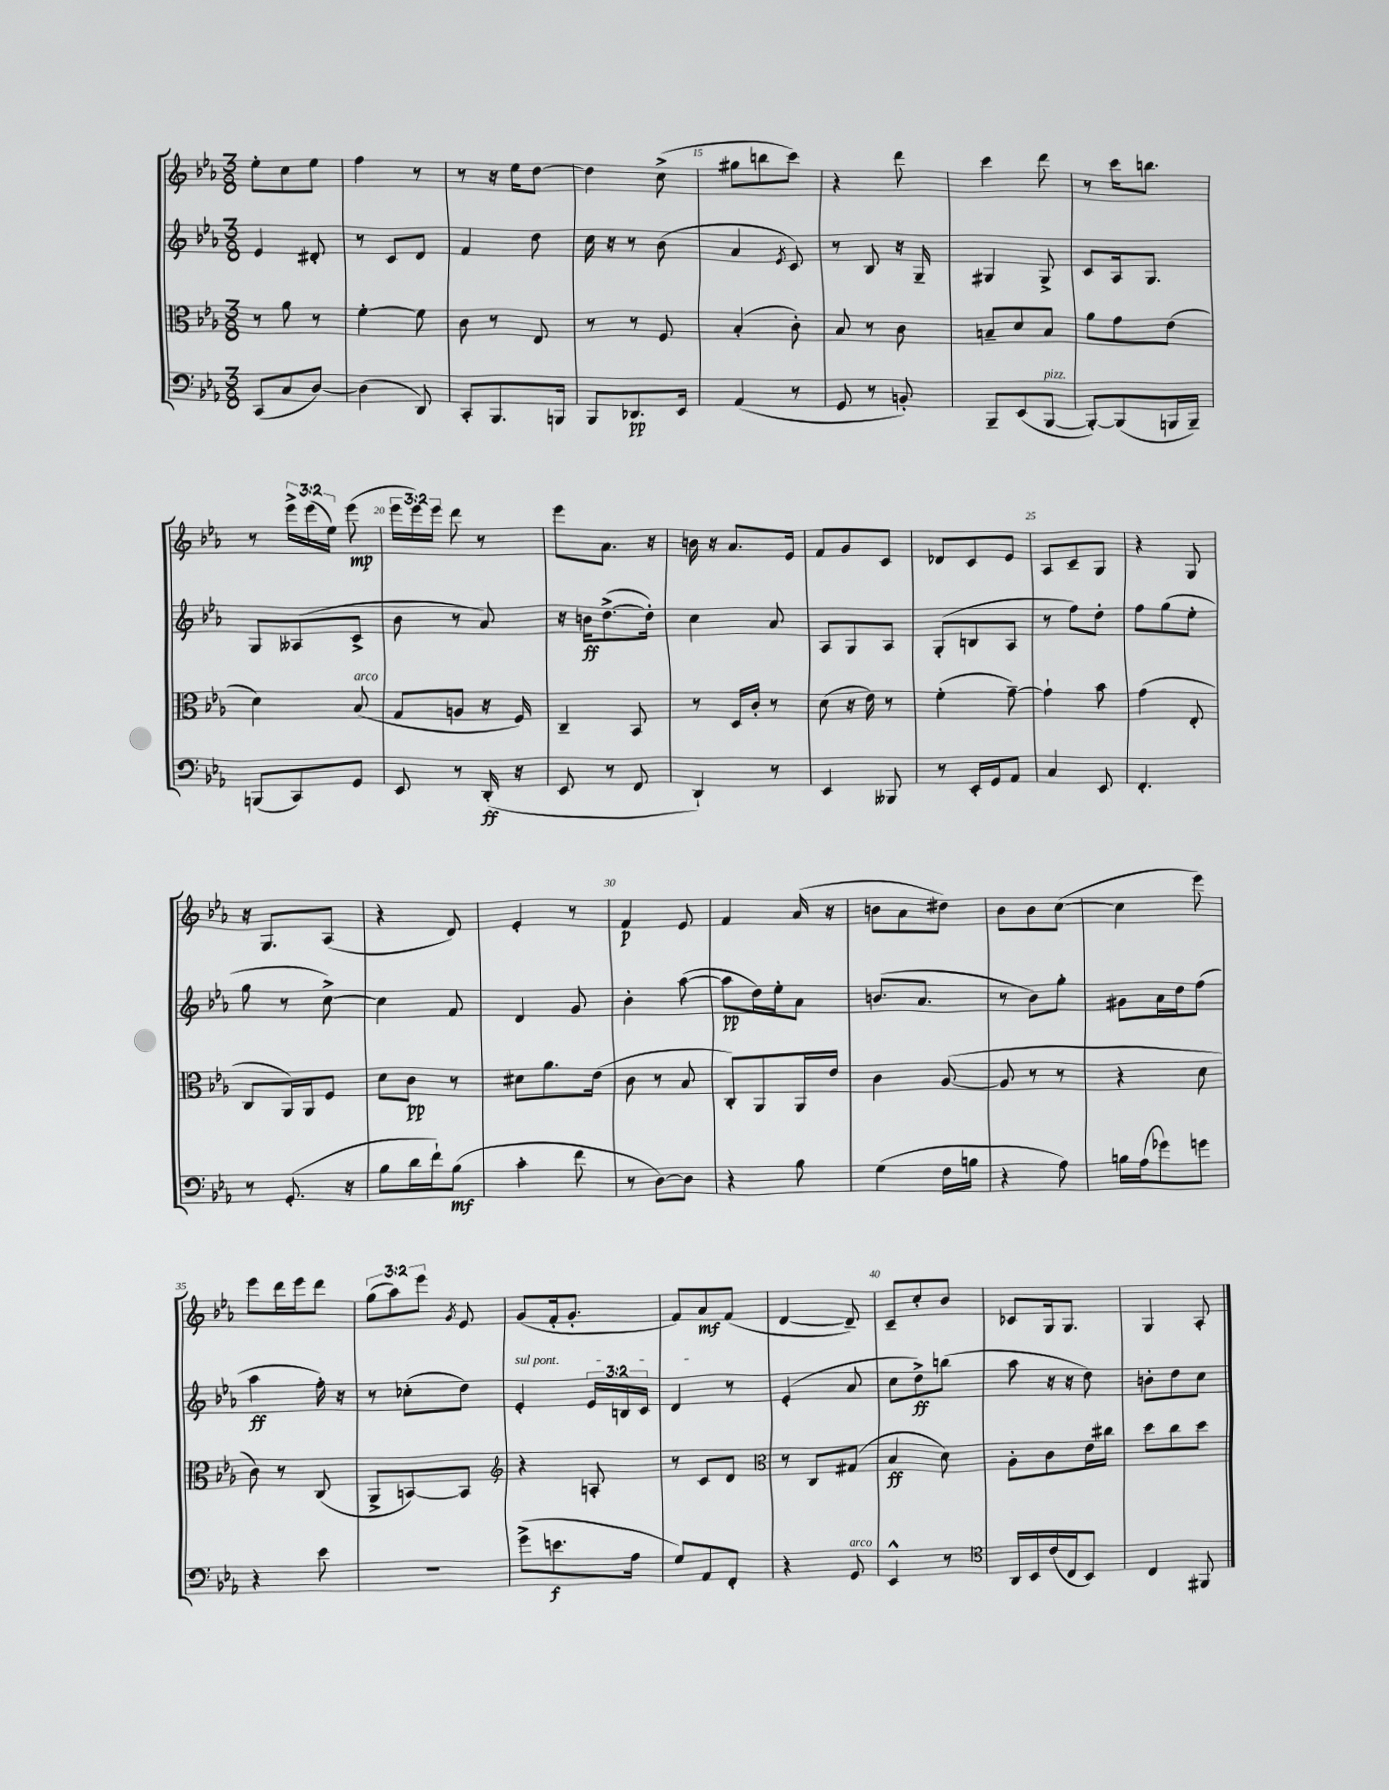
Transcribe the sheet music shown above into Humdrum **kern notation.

**kern	**dynam	**kern	**dynam	**kern	**dynam	**kern	**dynam
*part4	*part4	*part3	*part3	*part2	*part2	*part1	*part1
*staff4	*staff4	*staff3	*staff3	*staff2	*staff2	*staff1	*staff1
*clefF4	*	*clefC3	*	*clefG2	*	*clefG2	*
*k[b-e-a-]	*	*k[b-e-a-]	*	*k[b-e-a-]	*	*k[b-e-a-]	*
*M3/8	*	*M3/8	*	*M3/8	*	*M3/8	*
=11	=11	=11	=11	=11	=11	=11	=11
(8CC/L	.	8r	.	4e-/	.	8ee-'\L	.
8C/	.	8a-\	.	.	.	8cc\	.
[8D/J)	.	8r	.	8d#X'/	.	8ee-\J	.
=12	=12	=12	=12	=12	=12	=12	=12
(4D\]	.	[4f'\	.	8r	.	4ff\	.
.	.	.	.	8c/L	.	.	.
8DD/)	.	8f\]	.	8d/J	.	8r	.
=13	=13	=13	=13	=13	=13	=13	=13
8CC'/L	.	8c\	.	4f/	.	8r	.
8.BBB-/	.	8r	.	.	.	16r	.
.	.	.	.	.	.	16ee-\KL	.
.	.	8E-/	.	8dd\	.	[8dd\J	.
16BBBn/Jk	.	.	.	.	.	.	.
=14	=14	=14	=14	=14	=14	=14	=14
8BBB-/L	.	8r	.	16cc\	.	4dd\]	.
.	.	.	.	16r	.	.	.
8.DD-X/	pp	8r	.	8r	.	.	.
.	.	8F/	.	(8b-\	.	(8cc^\	.
16EE-/Jk	.	.	.	.	.	.	.
=15	=15	=15	=15	=15	=15	=15	=15
(4AA-/	.	(4B-'/	.	4a-/	.	8gg#X\L	.
.	.	.	.	.	.	8bbn\	.
.	.	.	.	8qe-/	.	.	.
8r	.	8c'\)	.	8c/)	.	8ccc\J)	.
=16	=16	=16	=16	=16	=16	=16	=16
8GG/	.	8B-/	.	8r	.	4r	.
8r	.	8r	.	8B-/	.	.	.
8BBn'/)	.	8c\	.	16r	.	8ddd\	.
.	.	.	.	16G~/	.	.	.
=17	=17	=17	=17	=17	=17	=17	=17
8BBB-~/L	.	8Bn~/L	.	4G#X/	.	4ccc\	.
(8EE-/	.	8d/	.	.	.	.	.
!LO:TX:a:i:t=pizz.	!	!	!	!	!	!	!
[8BBB-/J	.	8B/J	.	8G#^/	.	8ddd\	.
=18	=18	=18	=18	=18	=18	=18	=18
8BBB-'/L_)	.	8a-\L	.	8c/L	.	8r	.
(8BBB-/]	.	8g\	.	16A-/k	.	16ccc\KL	.
.	.	.	.	8.G/J	.	8.bbn\J	.
16BBBn/L	.	(8e-\J	.	.	.	.	.
16BBB~/JJ)	.	.	.	.	.	.	.
!!LO:LB:g=z
=19	=19	=19	=19	=19	=19	=19	=19
(8BBBn/L	.	4d\)	.	8G/L	.	8r	.
8CC/)	.	.	.	(8A--X/	.	24eee-^\LL	.
.	.	.	.	.	.	(24eee-\	.
.	.	.	.	.	.	24ee-\JJ)	.
!	!	!LO:TX:a:i:t=arco	!	!	!	!	!
8GG/J	.	(8B-/	.	8c^/J	.	(8eee-\	mp
=20	=20	=20	=20	=20	=20	=20	=20
8EE-/	.	8G/L	.	8b-\	.	24eee-\LL	.
.	.	.	.	.	.	24eee-\)	.
.	.	.	.	.	.	24eee-\JJ	.
8r	.	8An/J	.	8r	.	8ddd\	.
(16DD'/	ff	16r	.	8a-/)	.	8r	.
16r	.	16F/)	.	.	.	.	.
=21	=21	=21	=21	=21	=21	=21	=21
8EE-/	.	4C~/	.	16r	.	8eee-\L	.
.	.	.	.	16bn\KL	ff	.	.
8r	.	.	.	([8.dd^\	.	8.a-\J	.
8FF/	.	8BB-/	.	.	.	.	.
.	.	.	.	16dd'\Jk])	.	16r	.
=22	=22	=22	=22	=22	=22	=22	=22
4DD`/)	.	8r	.	4cc\	.	16bn\	.
.	.	.	.	.	.	16r	.
.	.	16D/LL	.	.	.	8.a-/L	.
.	.	16c'/JJ	.	.	.	.	.
8r	.	8r	.	8a-/	.	.	.
.	.	.	.	.	.	16e-/Jk	.
=23	=23	=23	=23	=23	=23	=23	=23
4EE-/	.	(8d\	.	8A-/L	.	8f/L	.
.	.	16r	.	8G/	.	8g/	.
.	.	16e-\)	.	.	.	.	.
8BBB--X/	.	8r	.	8A-/J	.	8c/J	.
=24	=24	=24	=24	=24	=24	=24	=24
8r	.	(4f'\	.	(8G'/L	.	8d-X/L	.
16EE-'/LL	.	.	.	8Bn/	.	8c/	.
16GG/J	.	.	.	.	.	.	.
8AA-/J	.	[8g~\)	.	8A-/J	.	8e-/J	.
=25	=25	=25	=25	=25	=25	=25	=25
4C/	.	4g`\]	.	8r	.	8A-/L	.
.	.	.	.	8ff\L)	.	8c~/	.
8EE-/	.	8b-\	.	8dd'\J	.	8G/J	.
=26	=26	=26	=26	=26	=26	=26	=26
4.FF'/	.	(4g\	.	8ff\L	.	4r	.
.	.	.	.	(8gg\	.	.	.
.	.	8E-'/	.	8ee-'\J	.	8G/	.
!!LO:LB:g=z
=27	=27	=27	=27	=27	=27	=27	=27
8r	.	8C/L	.	8gg\	.	16r	.
.	.	.	.	.	.	8.G/L	.
(8.GG'/	.	16AA-/L)	.	8r	.	.	.
.	.	16AA-/J	.	.	.	.	.
.	.	8F/J	.	[8cc^\)	.	(8A-/J	.
16r	.	.	.	.	.	.	.
=28	=28	=28	=28	=28	=28	=28	=28
8B-\L	.	8d\L	.	4cc\]	.	4r	.
16d\L	.	8c\J	pp	.	.	.	.
16f`\J)	.	.	.	.	.	.	.
(8B-\J	mf	8r	.	8f/	.	8d/)	.
=29	=29	=29	=29	=29	=29	=29	=29
4c'\	.	8d#X\L	.	4d/	.	4e-'/	.
.	.	8.a-\	.	.	.	.	.
8f\	.	.	.	8g/	.	8r	.
.	.	(16e-\Jk	.	.	.	.	.
=30	=30	=30	=30	=30	=30	=30	=30
8r	.	8c\	.	4b-'\	.	4f/	p
[8D\L)	.	8r	.	.	.	.	.
8D\J]	.	8B-/	.	([8aa-\	.	8e-/	.
=31	=31	=31	=31	=31	=31	=31	=31
4r	.	8C'/L)	.	8aa-\L]	pp	4f/	.
.	.	8AA-/	.	16dd\L)	.	.	.
.	.	.	.	16ee-'\J	.	.	.
8B-\	.	16AA-/L	.	8a-\J	.	(16a-/	.
.	.	16e-/JJ	.	.	.	16r	.
=32	=32	=32	=32	=32	=32	=32	=32
(4G\	.	4c\	.	(8.bn/L	.	8bn\L	.
.	.	.	.	.	.	8a-\	.
.	.	.	.	8.a-/J	.	.	.
16F\LL	.	([8A-/	.	.	.	8dd#X\J)	.
16Bn\JJ	.	.	.	.	.	.	.
=33	=33	=33	=33	=33	=33	=33	=33
4r	.	8A-/]	.	8r	.	8b-\L	.
.	.	8r	.	8b-\L)	.	8b-\	.
8A-\)	.	8r	.	8gg'\J	.	([8cc\J	.
=34	=34	=34	=34	=34	=34	=34	=34
16Bn\LL	.	4r	.	8g#X\L	.	4cc\]	.
(16A-\J	.	.	.	.	.	.	.
8g-X\)	.	.	.	16a-\L	.	.	.
.	.	.	.	16dd\J	.	.	.
8gn\J	.	8d\	.	(8ff\J	.	8eee-\)	.
!!LO:LB:g=z
=35	=35	=35	=35	=35	=35	=35	=35
4r	.	8c\)	.	4aa-\	ff	8eee-\L	.
.	.	8r	.	.	.	16ddd\L	.
.	.	.	.	.	.	16eee-\J	.
8e-\	.	(8C/	.	16ff'\)	.	8ddd\J	.
.	.	.	.	16r	.	.	.
=36	=36	=36	=36	=36	=36	=36	=36
4.r	.	8AA-^/L	.	8r	.	(12gg\L	.
.	.	.	.	.	.	12aa-\)	.
.	.	[8BBn/)	.	(8cc-X'\L	.	.	.
.	.	.	.	.	.	12eee-\J	.
.	.	.	.	.	.	8qg/	.
.	.	8BB/J]	.	8dd\J)	.	8e-/	.
=37	=37	=37	=37	=37	=37	=37	=37
*	*	*clefG2	*	*	*	*	*
!	!	!	!	!LO:TX:a:i:t=sul pont.	!	!	!
(8g^\L	.	4r	.	4e-'/	.	(8g/L	.
8.en\	f	.	.	.	.	16f'/k	.
.	.	.	.	.	.	8.g'/J	.
.	.	8An'/	.	24e-/LL	.	.	.
.	.	.	.	24Bn/	.	.	.
16A-\Jk	.	.	.	.	.	.	.
.	.	.	.	24c/JJ	.	.	.
=38	=38	=38	=38	=38	=38	=38	=38
8G/L)	.	8r	.	4d/	.	8f/L)	.
8AA-/	.	8c/L	.	.	.	8a-/	mf
8FF'/J	.	8d/J	.	8r	.	(8f/J	.
=39	=39	=39	=39	=39	=39	=39	=39
*	*	*clefC3	*	*	*	*	*
4r	.	8r	.	(4e-'/	.	[4d/	.
.	.	8C/L	.	.	.	.	.
!LO:TX:a:i:t=arco	!	!	!	!	!	!	!
8GG/	.	(8G#X/J	.	8a-/	.	8d~/])	.
=40	=40	=40	=40	=40	=40	=40	=40
4EE-^^/	.	4B-/	ff	8cc\L	.	8c~/L	.
.	.	.	.	8dd^\)	ff	8cc'/	.
8r	.	8d\)	.	(8bbn\J	.	8b-/J	.
=41	=41	=41	=41	=41	=41	=41	=41
*clefC4	*	*	*	*	*	*	*
16AA-/LL	.	8A-'\L	.	8aa-\	.	8c-X/L	.
16BB-/	.	.	.	.	.	.	.
(16c/	.	8c\	.	16r	.	16G/k	.
16C/J	.	.	.	16r	.	8.G/J	.
8BB-/J)	.	16e-\L	.	8dd\)	.	.	.
.	.	16cc#X\JJ	.	.	.	.	.
=42	=42	=42	=42	=42	=42	=42	=42
4C/	.	8dd\L	.	8bn'\L	.	4G/	.
.	.	8cc\	.	8dd\	.	.	.
8FF#X/	.	8dd\J	.	8cc\J	.	8A-'/	.
==	==	==	==	==	==	==	==
*-	*-	*-	*-	*-	*-	*-	*-
